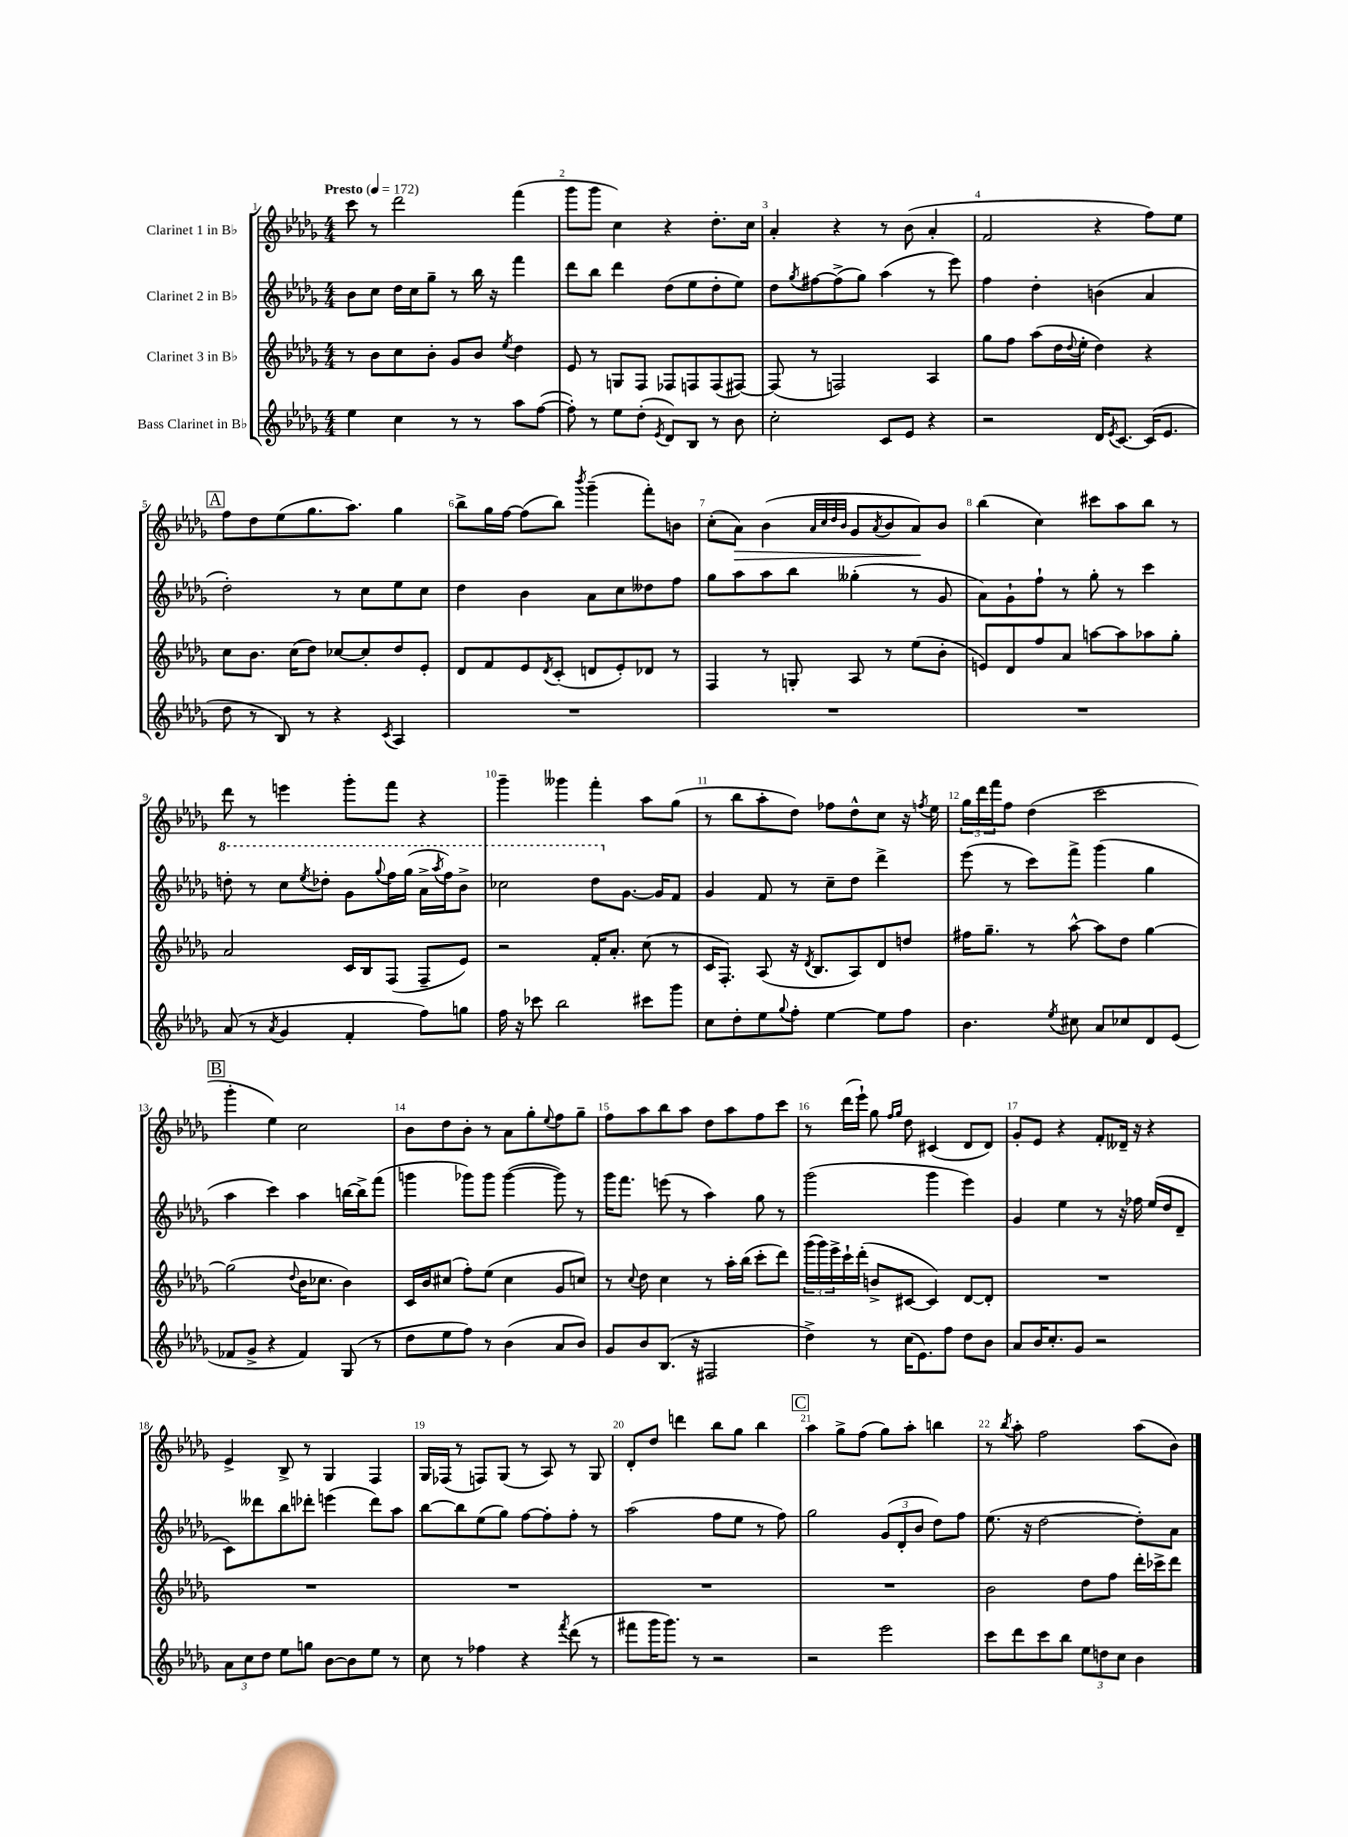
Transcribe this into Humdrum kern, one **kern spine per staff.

**kern	**kern	**kern	**kern	**dynam
*part4	*part3	*part2	*part1	*part1
*staff4	*staff3	*staff2	*staff1	*staff1
*I"Bass Clarinet in B♭	*I"Clarinet 3 in B♭	*I"Clarinet 2 in B♭	*I"Clarinet 1 in B♭	*
*clefG2	*clefG2	*clefG2	*clefG2	*
*k[b-e-a-d-g-]	*k[b-e-a-d-g-]	*k[b-e-a-d-g-]	*k[b-e-a-d-g-]	*
*M4/4	*M4/4	*M4/4	*M4/4	*
*MM172	*MM172	*MM172	*MM172	*
=1	=1	=1	=1	=1
!	!	!	!LO:TX:a:B:t=Presto	!
4ee-\	8r	8b-\L	8ccc\	.
.	8b-\L	8cc\J	8r	.
4cc\	8cc\	16dd-\LL	2ddd-\	.
.	.	16cc\J	.	.
.	8b-'\J	8gg-~\J	.	.
8r	8g-/L	8r	.	.
8r	8b-/J	16bb-\	.	.
.	.	16r	.	.
.	8qee-/	.	.	.
8aa-\L	4dd-\	4fff\	(4fff\	.
([8ff\J	.	.	.	.
=2	=2	=2	=2	=2
8ff'\])	8e-/	8ddd-\L	8ggg-\L	.
8r	8r	8bb-\J	8ggg-\J	.
8ee-\L	8Gn/L	4ddd-\	4cc\)	.
(8dd-'\J	8F/J	.	.	.
8qe-/	.	.	.	.
8d-/L)	8F-X/L	(8dd-\L	4r	.
8B-/J	8Fn/	8ee-\	.	.
8r	(8F/	8dd-'\	8.dd-'\L	.
8b-\	[8F#X/J)	8ee-\J)	.	.
.	.	.	16cc\Jk	.
=3	=3	=3	=3	=3
2cc'\	(8F#/]	8dd-\L	4a-'/	.
.	.	8qgg-/	.	.
.	8r	[8ff#X\	.	.
.	2Fn/)	(8ff#^\]	4r	.
.	.	8gg-\J)	.	.
8c/L	.	(4aa-\	8r	.
8e-/J	.	.	(8b-\	.
4r	4A-/	8r	4a-'/	.
.	.	8eee-\)	.	.
=4	=4	=4	=4	=4
2r	8gg-\L	4ff\	2f/	.
.	8ff\J	.	.	.
.	(8aa-\L	4dd-'\	.	.
.	16dd-\L	.	.	.
.	8qqdd-/	.	.	.
.	16ee-'\JJ	.	.	.
16d-/KL	4dd-\)	(4bn\	4r	.
8qe-/	.	.	.	.
[8.c/J	.	.	.	.
(16c/KL]	4r	4a-/	8ff\L)	.
8.e-/J	.	.	.	.
.	.	.	8ee-\J	.
!!LO:LB:g=z
!!LO:REH:place=s1:t=A
=5	=5	=5	=5	=5
8dd-\	8cc\L	2dd-'\)	8ff\L	.
8r	8.b-\J	.	8dd-\	.
8B-/)	.	.	(8ee-\	.
.	(16cc\KL	.	.	.
8r	8dd-\J)	.	8.gg-\	.
4r	[8cc-X/L	8r	.	.
.	.	.	8.aa-\J)	.
.	8cc-'/]	8cc\L	.	.
8qc/	.	.	.	.
4A-/	8dd-/	8ee-\	4gg-\	.
.	8e-'/J	8cc\J	.	.
=6	=6	=6	=6	=6
1r	8d-/L	4dd-\	8bb-^\L	.
.	8f/	.	16gg-\L	.
.	.	.	[16ff\JJ	.
.	8e-/	4b-\	(8ff\L]	.
.	8qd-/	.	.	.
.	(8c'/J	.	8bb-\J)	.
.	.	.	8qbbb-/	.
.	8dn/L	8a-\L	(4ggg-~\	.
.	8e-'/)	8cc\	.	.
.	8d-X/J	8dd--X\	8fff'\L)	.
.	8r	8ff\J	8bn\J	.
=7	=7	=7	=7	=7
1r	4F/	8gg-\L	(8cc'\L	.
!	!	!	!	!LO:HP:b
.	.	8aa-\	8a-\J)	>
.	8r	8aa-\	(4b-\	.
.	8Gn'/	8bb-\J	.	.
.	.	.	32qqa-/LLL	.
.	.	.	32qqcc/	.
.	.	.	32qqdd-/	.
.	.	.	32qqb-/JJJ	.
.	8A-/	(4gg--X'\	8g-/L	.
.	.	.	8qa-/	.
.	8r	.	8b-/	.
.	(8ee-\L	8r	8a-/)	.
.	8b-'\J	8g-/	8b-/J	]
=8	=8	=8	=8	=8
1r	8en/L)	8a-\L)	(4bb-\	.
.	8d-/	8g-`\	.	.
.	8ff/	8ff`\J	4cc\)	.
.	8a-/J	8r	.	.
.	[8aan\L	8gg-'\	8ccc#X\L	.
.	8aa\]	8r	8aa-\	.
.	8aa-X\	4ccc\	8bb-\J	.
.	8gg-'\J	.	8r	.
!!LO:LB:g=z
=9	=9	=9	=9	=9
*	*	*8va	*	*
(8a-/	2a-/	8dddn'\	8ddd-\	.
8r	.	8r	8r	.
8qa-/	.	.	.	.
4g-/	.	8ccc\L	4eeen\	.
.	.	8qeee-/	.	.
.	.	8ddd-X'\J	.	.
4f'/	16c/LL	8gg-\L	8ggg-'\L	.
.	16B-/J	.	.	.
.	.	8qqggg-/	.	.
.	(8F/J	16fff\L	8fff\J	.
.	.	(16ggg-\JJ	.	.
8ff\L)	8F~/L	16aa-^\LL	4r	.
.	.	8qaaa-/	.	.
.	.	16fff\J)	.	.
8ggn\J	8e-/J)	8bb-^\J	.	.
=10	=10	=10	=10	=10
16ff\	2r	2ccc-X\	4ggg-~\	.
16r	.	.	.	.
8ccc-X\	.	.	.	.
2bb-\	.	.	4ggg--X\	.
.	16f'/KL	8ddd-\L	4fff'\	.
.	8.a-'/J	.	.	.
*	*	*X8va	*	*
.	.	[8.g-\J	.	.
8ccc#X\L	(8cc\	.	8aa-\L	.
.	.	16g-/KL]	.	.
8ggg-\J	8r	8f/J	(8gg-\J	.
=11	=11	=11	=11	=11
8cc\L	16c/KL	4g-/	8r	.
.	8.F'/J)	.	.	.
8dd-'\	.	.	8bb-\L	.
8ee-\	(8A-/	8f/	8aa-'\	.
8qqgg-/	.	.	.	.
8ff'\J	16r	8r	8dd-\J)	.
.	8qd-/	.	.	.
.	8.B-/L	.	.	.
[4ee-\	.	8cc~\L	8ff-X\L	.
.	8A-/)	8dd-\J	8dd-^^\	.
8ee-\L]	8d-/	4ddd-^\	8cc\J	.
8ff\J	8ddn/J	.	16r	.
.	.	.	8qffn/	.
.	.	.	16ee-\	.
=12	=12	=12	=12	=12
4.b-\	16ff#X\KL	(8eee-\	24gg-\LL	.
.	.	.	24ddd-\	.
.	8.gg-~\J	.	.	.
.	.	.	24fff\J	.
.	.	8r	8ff\J	.
.	8r	8ccc\L)	(4dd-\	.
8qee-/	.	.	.	.
8cc#X\	[8aa-^^\	8fff^\J	.	.
8a-/L	8aa-\L]	(4ggg-\	2ccc\	.
8cc-X/	8dd-\J	.	.	.
8d-/	[4gg-\	4gg-\	.	.
(8e-/J	.	.	.	.
!!LO:LB:g=z
!!LO:REH:place=s1:t=B
=13	=13	=13	=13	=13
8f-X/L	(2gg-\]	4aa-\	4ggg-'\	.
8g-^/J	.	.	.	.
4r	.	4ccc\)	4ee-\)	.
.	8qqdd-/	.	.	.
4f-/)	16b-\KL	4aa-\	2cc\	.
.	8.cc-X\J	.	.	.
(8G-/	4b-\)	[16bbn\LL	.	.
.	.	16bb^\J]	.	.
8r	.	(8fff\J	.	.
=14	=14	=14	=14	=14
8dd-\L	16c/LL	4gggn\	8b-\L	.
.	16b-/J	.	.	.
8ee-\	(8cc#X/J	.	8dd-\	.
8ff\J)	8ff'\L)	8ggg-X\L)	8b-'\J	.
8r	(8ee-\J	8ggg-\J	8r	.
(4b-\	4cc#\	([4ggg-\	8a-\L	.
.	.	.	8gg-'\	.
.	.	.	8qqee-/	.
8a-/L	8g-/L	8ggg-\])	8ff\	.
8b-/J)	8ccn/J)	8r	8gg-~\J	.
=15	=15	=15	=15	=15
8g-/L	8r	16ggg-\KL	8ff\L	.
.	.	8.fff\J	.	.
.	8qqcc/	.	.	.
8b-/	8dd-\	.	8aa-\	.
(8.B-/J	4cc\	(8eeen\	8bb-\	.
.	.	8r	8aa-\J	.
16r	.	.	.	.
2F#X/	8r	4aa-\)	8dd-\L	.
.	16aa-'\LL	.	8aa-\	.
.	(16bb-\JJ	.	.	.
.	8ccc'\L	8gg-\	8ff\	.
.	8ddd-\J)	8r	8ccc\J	.
=16	=16	=16	=16	=16
4dd-^\)	(24ggg-\LL	(2ggg-\	8r	.
.	24ggg-\)	.	.	.
.	24eee-^\	.	.	.
.	16ccc`\	.	(16ddd-\LL	.
.	(16ddd-'\JJ	.	16eee-`\JJ)	.
8r	8bn^/L	.	8gg-\	.
.	.	.	16qqff/LL	.
.	.	.	16qqgg-/JJ	.
(16cc\KL	[8c#X/J	.	8dd-\	.
8.e-\)	.	.	.	.
.	4c#/])	4ggg-\	(4c#X/	.
8ff\J	.	.	.	.
8dd-\L	[8d-/L	4eee-\)	8d-/L	.
8b-\J	8d-'/J]	.	8d-/J)	.
=17	=17	=17	=17	=17
8a-/L	1r	4g-/	8g-'/L	.
16b-/K	.	.	8e-/J	.
8.cc'/	.	.	.	.
.	.	4ee-\	4r	.
8g-/J	.	.	.	.
2r	.	8r	8f'/L	.
.	.	16r	16d--X~/Jk	.
.	.	16ff-X\	16r	.
.	.	(16ee-/LL	4r	.
.	.	16dd-/J	.	.
.	.	8d-~/J	.	.
!!LO:LB:g=z
=18	=18	=18	=18	=18
12a-\L	1r	8c\L)	4e-^/	.
12cc\	.	.	.	.
.	.	8ddd--X\	.	.
12dd-\J	.	.	.	.
8ee-\L	.	8bb-\	8B-^/	.
8ggn\J	.	8ddd-X'\J	8r	.
[8b-\L	.	(4eeen\	4G-/	.
8b-\]	.	.	.	.
8ee-\J	.	8ddd-\L)	4F/	.
8r	.	8aa-\J	.	.
=19	=19	=19	=19	=19
8cc\	1r	[8bb-\L	16G-/LL	.
.	.	.	(16F-X/JJ	.
8r	.	8bb-\]	8r	.
4ff-X\	.	(8ee-\	8Fn/L)	.
.	.	8gg-\J)	(8G-/J	.
4r	.	[8ff\L	8r	.
.	.	8ff'\]	8A-/)	.
8qfff/	.	.	.	.
(8ddd-\	.	8ff'\J	8r	.
8r	.	8r	8G-/	.
=20	=20	=20	=20	=20
8fff#X\L	1r	(2aa-\	8d-'/L	.
16ggg-\K	.	.	8dd-/J	.
8.ggg-\J)	.	.	.	.
.	.	.	4dddn\	.
8r	.	.	.	.
2r	.	8ff\L	8bb-\L	.
.	.	8ee-\J	8gg-\J	.
.	.	8r	4bb-\	.
.	.	8ff\)	.	.
!!LO:REH:place=s1:t=C
=21	=21	=21	=21	=21
2r	1r	2gg-\	4aa-\	.
.	.	.	8gg-^\L	.
.	.	.	(8ff\J	.
2eee-\	.	(12g-/L	8gg-\L)	.
.	.	12d-'/	.	.
.	.	.	8aa-'\J	.
.	.	12b-/J	.	.
.	.	8dd-\L)	4bbn\	.
.	.	8ff\J	.	.
=22	=22	=22	=22	=22
8ccc\L	2b-\	(8.ee-\	8r	.
.	.	.	8qbb-/	.
8ddd-\	.	.	8aa-'\	.
.	.	16r	.	.
8ccc\	.	[2dd-\	2ff\	.
8bb-\J	.	.	.	.
12ee-\L	8dd-\L	.	.	.
12ddn\	.	.	.	.
.	8ff\J	.	.	.
12cc\J	.	.	.	.
4b-\	16ddd-'\LL	8dd-'\L])	(8aa-\L	.
.	16ccc-X^\J	.	.	.
.	8ddd-\J	8a-\J	8b-\J)	.
==	==	==	==	==
*-	*-	*-	*-	*-
